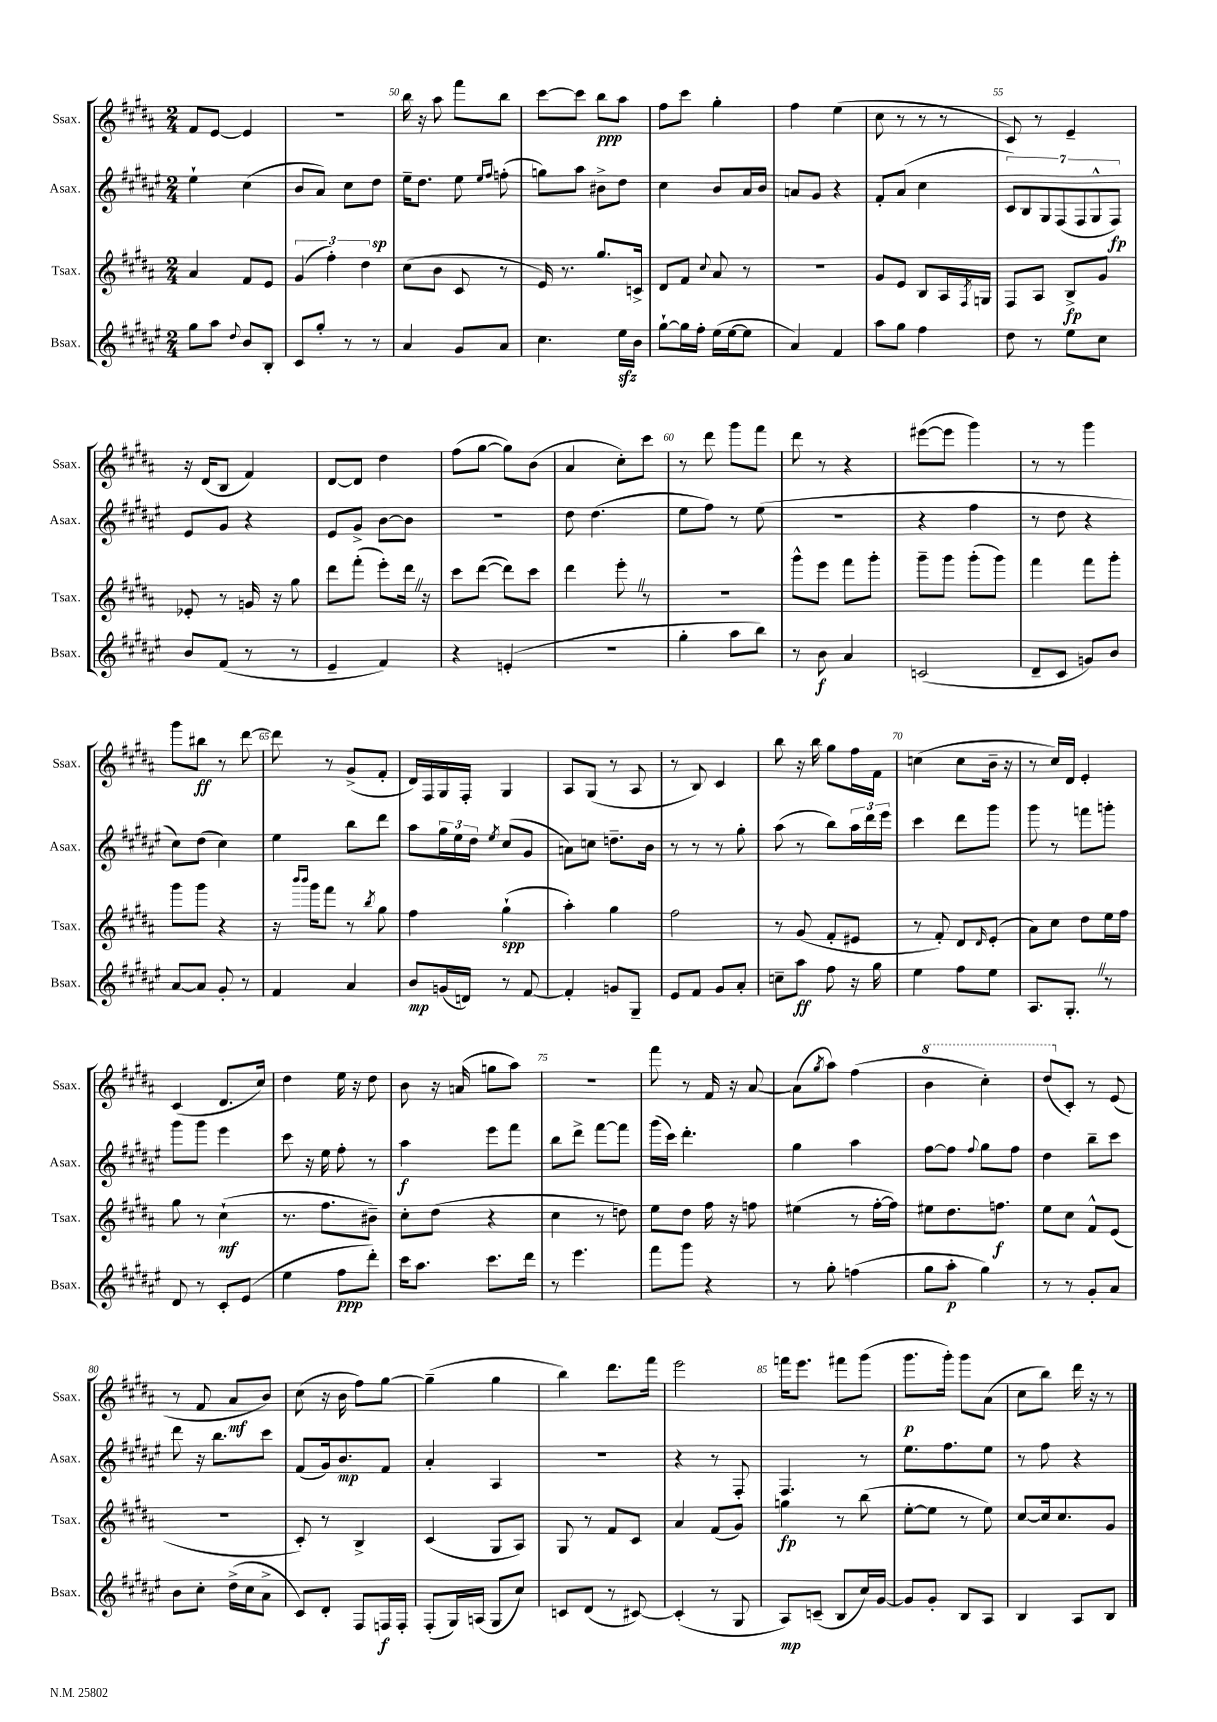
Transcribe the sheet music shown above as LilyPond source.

<<
\new StaffGroup <<
\new Staff = "s0" \with { instrumentName = "Ssax." shortInstrumentName = "Ssax." } {
    \clef treble \key b \major \numericTimeSignature \time 2/4
    fis'8 e'8~ e'4 |
    R2 |
    b''16 r16 ais''8 fis'''8 b''8 |
    cis'''8~ cis'''8 b''8\ppp ais''8 |
    fis''8 cis'''8 gis''4-. |
    fis''4 e''4( |
    cis''8 r8 r8 r8 |
    cis'8) r8 e'4-- |
    r16 dis'16( b8 fis'4) |
    dis'8~ dis'8 dis''4 |
    fis''8( gis''8~ gis''8) b'8( |
    ais'4 cis''8-.) cis'''8 |
    r8 dis'''8 gis'''8 fis'''8 |
    dis'''8 r8 r4 |
    eis'''8~( eis'''8 gis'''4) |
    r8 r8 gis'''4 |
    gis'''8 bis''8\ff r8 dis'''8~ |
    dis'''8 r8 gis'8->( fis'8-. |
    dis'16) fis16 gis16 fis16-. gis4 |
    ais8 gis8( r8 ais8 |
    r8 b8) cis'4 |
    b''8 r16 b''16 gis''8 fis''16 fis'16 |
    c''4( c''8 b'16-- r16 |
    r8 cis''16) dis'16 e'4-. |
    cis'4( dis'8. cis''16) |
    dis''4 e''16 r16 dis''8 |
    b'8 r16 a'16( g''8 ais''8) |
    r2 |
    fis'''8 r8 fis'16 r16 ais'8~ |
    ais'8( \acciaccatura { gis''8 } ais''8) fis''4( |
    \ottava #1 b''4 cis'''4-.) |
    dis'''8( \ottava #0 cis'8-.) r8 e'8( |
    r8 fis'8 ais'8\mf b'8) |
    cis''8( r16 b'16 fis''8) gis''8~ |
    gis''4--( gis''4 |
    b''4) dis'''8. fis'''16 |
    e'''2 |
    f'''16 e'''8. fis'''8 gis'''8( |
    gis'''8.\p gis'''16-.) gis'''8 ais'8( |
    cis''8 b''8) dis'''16 r16 r8 \bar "|." |
}
\new Staff = "s1" \with { instrumentName = "Asax." shortInstrumentName = "Asax." } {
    \clef treble \key fis \major \numericTimeSignature \time 2/4
    eis''4-! cis''4( |
    b'8 ais'8) cis''8 dis''8\sp |
    eis''16-- dis''8. eis''8 \grace { eis''16 fis''16 } f''8-.( |
    g''8) ais''8 bis'8-> dis''8 |
    cis''4 b'8 ais'16 b'16 |
    a'8 gis'8 r4 |
    fis'8-. ais'8( cis''4 |
    \tuplet 7/4 { cis'8) b8 gis8 fis8( fis8 gis8-^ fis8\fp) } |
    eis'8 gis'8 r4 |
    eis'8 gis'8-> b'8~ b'8 |
    R2 |
    dis''8 dis''4.( |
    eis''8 fis''8) r8 eis''8( |
    r2 |
    r4 fis''4 |
    r8 dis''8 r4 |
    cis''8) dis''8( cis''4) |
    eis''4 b''8 dis'''8 |
    ais''8 \tuplet 3/2 { gis''16 eis''16 dis''16 } \acciaccatura { eis''8 } cis''8( gis'8 |
    a'8) c''8 d''8.-- b'16 |
    r8 r8 r8 gis''8-. |
    ais''8( r8 b''8) \tuplet 3/2 { ais''16 dis'''16 eis'''16 } |
    cis'''4 dis'''8 gis'''8 |
    gis'''8 r8 f'''8 g'''8-. |
    gis'''8 gis'''8 eis'''4 |
    cis'''8 r16 eis''16 fis''8-. r8 |
    ais''4\f eis'''8 fis'''8 |
    b''8 dis'''8-> fis'''8~ fis'''8 |
    gis'''16( cis'''16) dis'''4.-. |
    gis''4 ais''4 |
    fis''8~ fis''8 \appoggiatura { fis''8 } gis''8 fis''8 |
    dis''4 b''8-- cis'''8 |
    dis'''8 r16 b''8. cis'''8 |
    fis'8( gis'16) b'8.\mp fis'8 |
    ais'4-. ais4 |
    r2 |
    r4 r8 fis8-. |
    fis4. r8 |
    eis''8. fis''8. eis''8 |
    r8 fis''8 r4 \bar "|." |
}
\new Staff = "s2" \with { instrumentName = "Tsax." shortInstrumentName = "Tsax." } {
    \clef treble \key b \major \numericTimeSignature \time 2/4
    ais'4 fis'8 e'8 |
    \tuplet 3/2 { gis'4( fis''4-.) dis''4 } |
    cis''8( b'8 cis'8 r8 |
    e'16) r8. gis''8. c'16-> |
    dis'8 fis'8 \appoggiatura { cis''8 } ais'8 r8 |
    R2 |
    gis'8 e'8 b8 ais16 \acciaccatura { fis8 } g16 |
    fis8 ais8 b8->\fp gis'8 |
    ees'8-. r8 g'16 r16 gis''8 |
    dis'''8 fis'''8-.( e'''8-.) dis'''16 \once \override BreathingSign.text = \markup { \musicglyph "scripts.caesura.straight" } \breathe r16 |
    cis'''8 dis'''8~( dis'''8) cis'''8 |
    dis'''4 e'''8-. \once \override BreathingSign.text = \markup { \musicglyph "scripts.caesura.straight" } \breathe r8 |
    r2 |
    gis'''8-^ e'''8 fis'''8 gis'''8-. |
    gis'''8-- gis'''8 gis'''8-.( gis'''8) |
    fis'''4 fis'''8 gis'''8-. |
    gis'''8 gis'''8 r4 |
    r16 \grace { b'''16 b'''16 } gis'''16 fis'''8 r8 \acciaccatura { b''8 } gis''8 |
    fis''4 gis''4-!\spp( |
    ais''4-.) gis''4 |
    fis''2 |
    r8 gis'8( fis'8-. eis'8 |
    r8 fis'8-.) dis'8 \grace { dis'16 } e'8-.( |
    ais'8) cis''8 dis''8 e''16 fis''16 |
    gis''8 r8 cis''4-!\mf( |
    r8. fis''8. bis'8--) |
    cis''8-. dis''8( r4 |
    cis''4 r8 d''8) |
    e''8 dis''8 fis''16 r16 f''8 |
    eis''4( r8 fis''16~-. fis''16) |
    eis''8 dis''8. f''8.\f |
    e''8 cis''8 fis'8-^ e'8( |
    r2 |
    cis'8-.) r8 b4-> |
    cis'4( gis8 ais8) |
    gis8 r8 fis'8 cis'8 |
    ais'4 fis'8( gis'8) |
    g''4\fp r8 b''8( |
    e''8~-. e''8 r8 e''8) |
    cis''8~ cis''16 cis''8. gis'8 \bar "|." |
}
\new Staff = "s3" \with { instrumentName = "Bsax." shortInstrumentName = "Bsax." } {
    \clef treble \key fis \major \numericTimeSignature \time 2/4
    gis''8 ais''8 \appoggiatura { dis''8 } b'8 b8-. |
    cis'8 gis''8-. r8 r8 |
    ais'4 gis'8 ais'8 |
    cis''4. eis''16\sfz b'16 |
    gis''8~-! gis''16 fis''16-. eis''16( eis''16~ eis''8 |
    ais'4) fis'4 |
    ais''8 gis''8 fis''4 |
    dis''8 r8 eis''8 cis''8 |
    b'8 fis'8( r8 r8 |
    eis'4-- fis'4) |
    r4 e'4-.( |
    R2 |
    gis''4-. ais''8 b''8) |
    r8 b'8\f ais'4 |
    c'2( |
    dis'8-- cis'8 g'8) b'8 |
    ais'8~ ais'8 gis'8-. r8 |
    fis'4 ais'4 |
    b'8\mp g'16( d'16) r8 fis'8~ |
    fis'4-. g'8 gis8-- |
    eis'8 fis'8 gis'8 ais'8-. |
    c''8-- ais''8\ff fis''8 r16 gis''16 |
    eis''4 fis''8 eis''8 |
    ais8. gis8.-. \once \override BreathingSign.text = \markup { \musicglyph "scripts.caesura.straight" } \breathe r8 |
    dis'8 r8 cis'8-. eis'8( |
    eis''4 fis''8\ppp dis'''8-.) |
    cis'''16 ais''8. cis'''8. dis'''16 |
    r8 eis'''4. |
    fis'''8 gis'''8 r4 |
    r8 gis''8-. f''4( |
    gis''8 ais''8-.\p gis''4) |
    r8 r8 gis'8-. ais'8 |
    b'8 cis''8-. dis''16->( cis''16 ais'8-> |
    cis'8) dis'8-. fis8 f16\f f16-. |
    fis8-.( gis16) a16( gis8 cis''8) |
    c'8 dis'8( r8 cis'8~) |
    cis'4-.( r8 gis8 |
    ais8\mp) c'8--( b8 cis''16) gis'16~ |
    gis'8 gis'8-. b8 ais8 |
    b4 ais8 b8 \bar "|." |
}
>>
>>
\layout { \context { \Score currentBarNumber = #48 \override BarNumber.break-visibility = ##(#f #t #t) barNumberVisibility = #(every-nth-bar-number-visible 5) } }
